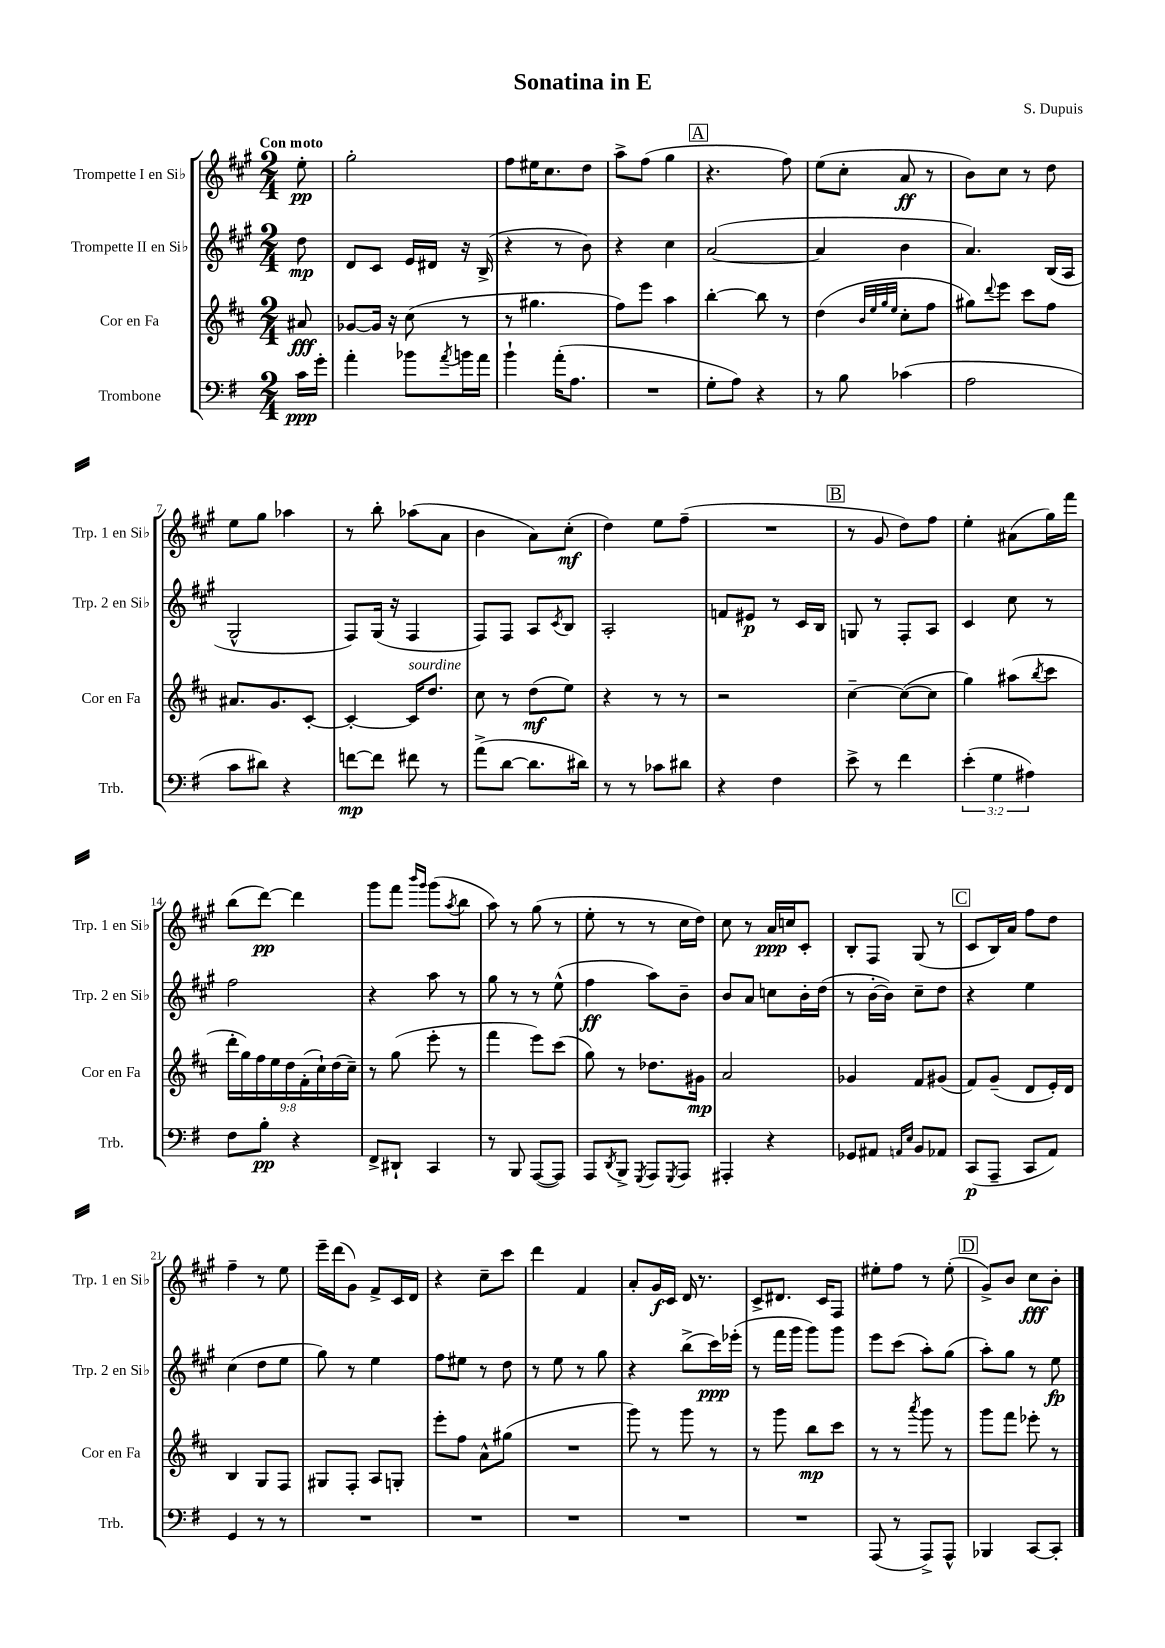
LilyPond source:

\header { title = "Sonatina in E" composer = "S. Dupuis" }
<<
\new StaffGroup <<
\new Staff = "s0" \with { instrumentName = "Trompette I en Sib" shortInstrumentName = "Trp. 1 en Sib" } {
    \clef treble \key a \major \numericTimeSignature \time 2/4 \partial 8 \tempo "Con moto"
    e''8-.\pp |
    gis''2-. |
    fis''8 eis''16 cis''8. d''8 |
    a''8-> fis''8( gis''4 |
    \mark \markup { \box "A" } r4. fis''8) |
    e''8( cis''8-. a'8\ff r8 |
    b'8) cis''8 r8 d''8 |
    e''8 gis''8 aes''4 |
    r8 b''8-. aes''8( a'8 |
    b'4 a'8) cis''8-.\mf( |
    d''4) e''8 fis''8--( |
    R2 |
    \mark \markup { \box "B" } r8 gis'8 d''8) fis''8 |
    e''4-. ais'8( gis''16) fis'''16 |
    b''8( d'''8~\pp) d'''4 |
    gis'''8 fis'''8 \grace { b'''16 gis'''16 } gis'''8( \acciaccatura { a''8 } b''8 |
    a''8) r8 gis''8( r8 |
    e''8-. r8 r8 cis''16 d''16) |
    cis''8 r8 a'16\ppp c''16 cis'8-. |
    b8-. fis8 gis8( r8 |
    \mark \markup { \box "C" } cis'8 b16) a'16 fis''8 d''8 |
    fis''4-- r8 e''8 |
    e'''16-- d'''16( gis'8) fis'8-> cis'16 d'16 |
    r4 cis''8-- cis'''8 |
    d'''4 fis'4 |
    a'8-. gis'16\f cis'16 d'16 r8. |
    cis'8-> dis'8. cis'16 fis8 |
    eis''8-. fis''8 r8 eis''8-.( |
    \mark \markup { \box "D" } gis'8->) b'8 cis''8\fff b'8-. \bar "|." |
}
\new Staff = "s1" \with { instrumentName = "Trompette II en Sib" shortInstrumentName = "Trp. 2 en Sib" } {
    \clef treble \key a \major \numericTimeSignature \time 2/4 \partial 8
    d''8\mp |
    d'8 cis'8 e'16 dis'16 r16 b16->( |
    r4 r8 b'8) |
    r4 cis''4 |
    \mark \markup { \box "A" } a'2~( |
    a'4 b'4 |
    a'4.) b16( a16 |
    gis2-^ |
    fis8) gis16( r16 fis4 |
    fis8) fis8 a8 \acciaccatura { cis'8 } b8 |
    a2-. |
    f'8 eis'8\p r8 cis'16 b16 |
    \mark \markup { \box "B" } g8 r8 fis8-. a8 |
    cis'4 cis''8 r8 |
    fis''2 |
    r4 a''8 r8 |
    gis''8 r8 r8 e''8-^( |
    fis''4\ff a''8) b'8-- |
    b'8 a'8 c''8 b'16-. d''16( |
    r8 b'16~-. b'16) cis''8-- d''8 |
    \mark \markup { \box "C" } r4 e''4 |
    cis''4( d''8 e''8 |
    gis''8) r8 e''4 |
    fis''8 eis''8 r8 d''8 |
    r8 e''8 r8 gis''8 |
    r4 b''8->( cis'''16\ppp) ees'''16-.( |
    r8 fis'''16 gis'''16 gis'''8) gis'''8 |
    e'''8 cis'''8( a''8-.) gis''8( |
    \mark \markup { \box "D" } a''8-.) gis''8 r8 e''8\fp \bar "|." |
}
\new Staff = "s2" \with { instrumentName = "Cor en Fa" shortInstrumentName = "Cor en Fa" } {
    \clef treble \key d \major \numericTimeSignature \time 2/4 \override Staff.TupletNumber.text = #tuplet-number::calc-fraction-text \partial 8
    ais'8\fff |
    ges'8~ ges'16 r16 cis''8( r8 |
    r8 gis''4. |
    fis''8) e'''8 a''4 |
    \mark \markup { \box "A" } b''4~-. b''8 r8 |
    d''4( \grace { b'32 e''32 g''32 e''32 } cis''8-. fis''8 |
    gis''8) \appoggiatura { d'''8 } e'''8 cis'''8 fis''8 |
    ais'8. g'8. cis'8~-. |
    cis'4~-. cis'16^\markup { \italic "sourdine" } d''8. |
    cis''8 r8 d''8\mf( e''8) |
    r4 r8 r8 |
    r2 |
    \mark \markup { \box "B" } cis''4~-- cis''8~( cis''8 |
    g''4) ais''8( \acciaccatura { b''8 } cis'''8 |
    \tuplet 9/8 { d'''16-. g''16) fis''16 e''16 d''16 fis'16-.( cis''16-!) d''16( cis''16--) } |
    r8 g''8( e'''8-. r8 |
    fis'''4 e'''8) cis'''8( |
    g''8) r8 des''8. gis'16\mp |
    a'2 |
    ges'4 fis'8 gis'8( |
    \mark \markup { \box "C" } fis'8) g'8--( d'8 e'16-.) d'16 |
    b4 g8 fis8 |
    gis8 fis8-. a8 g8-. |
    e'''8-. fis''8 a'8-^ gis''8( |
    R2 |
    g'''8) r8 g'''8 r8 |
    r8 g'''8 b''8\mp cis'''8 |
    r8 r8 \acciaccatura { a'''8 } g'''8 r8 |
    \mark \markup { \box "D" } g'''8 fis'''8 ees'''8-. r8 \bar "|." |
}
\new Staff = "s3" \with { instrumentName = "Trombone" shortInstrumentName = "Trb." } {
    \clef bass \key g \major \numericTimeSignature \time 2/4 \override Staff.TupletNumber.text = #tuplet-number::calc-fraction-text \partial 8
    c'16\ppp g'16-. |
    a'4-. bes'8 \acciaccatura { a'8 } b'16 a'16 |
    b'4-! a'16-.( a8. |
    R2 |
    \mark \markup { \box "A" } g8-. a8) r4 |
    r8 b8 ces'4( |
    a2 |
    c'8 dis'8) r4 |
    f'8~\mp f'8 fis'8 r8 |
    a'8->( d'8~ d'8. dis'16) |
    r8 r8 ces'8 dis'8 |
    r4 fis4 |
    \mark \markup { \box "B" } e'8-> r8 fis'4 |
    \tuplet 3/2 { e'4-.( g4 ais4) } |
    fis8 b8-.\pp r4 |
    fis,8-> dis,8-! c,4 |
    r8 b,,8 a,,8~( a,,8) |
    a,,8 \acciaccatura { d,8 } b,,8-> \acciaccatura { g,,8 } a,,8 \acciaccatura { g,,8 } a,,8 |
    ais,,4-. r4 |
    ges,8 ais,8 \grace { a,16 e16 } b,8 aes,8 |
    \mark \markup { \box "C" } c,8\p( a,,8-- c,8 a,8) |
    g,4 r8 r8 |
    R2 |
    R2 |
    R2 |
    R2 |
    R2 |
    a,,8( r8 a,,8->) a,,8-^ |
    \mark \markup { \box "D" } bes,,4 c,8~ c,8-. \bar "|." |
}
>>
>>
